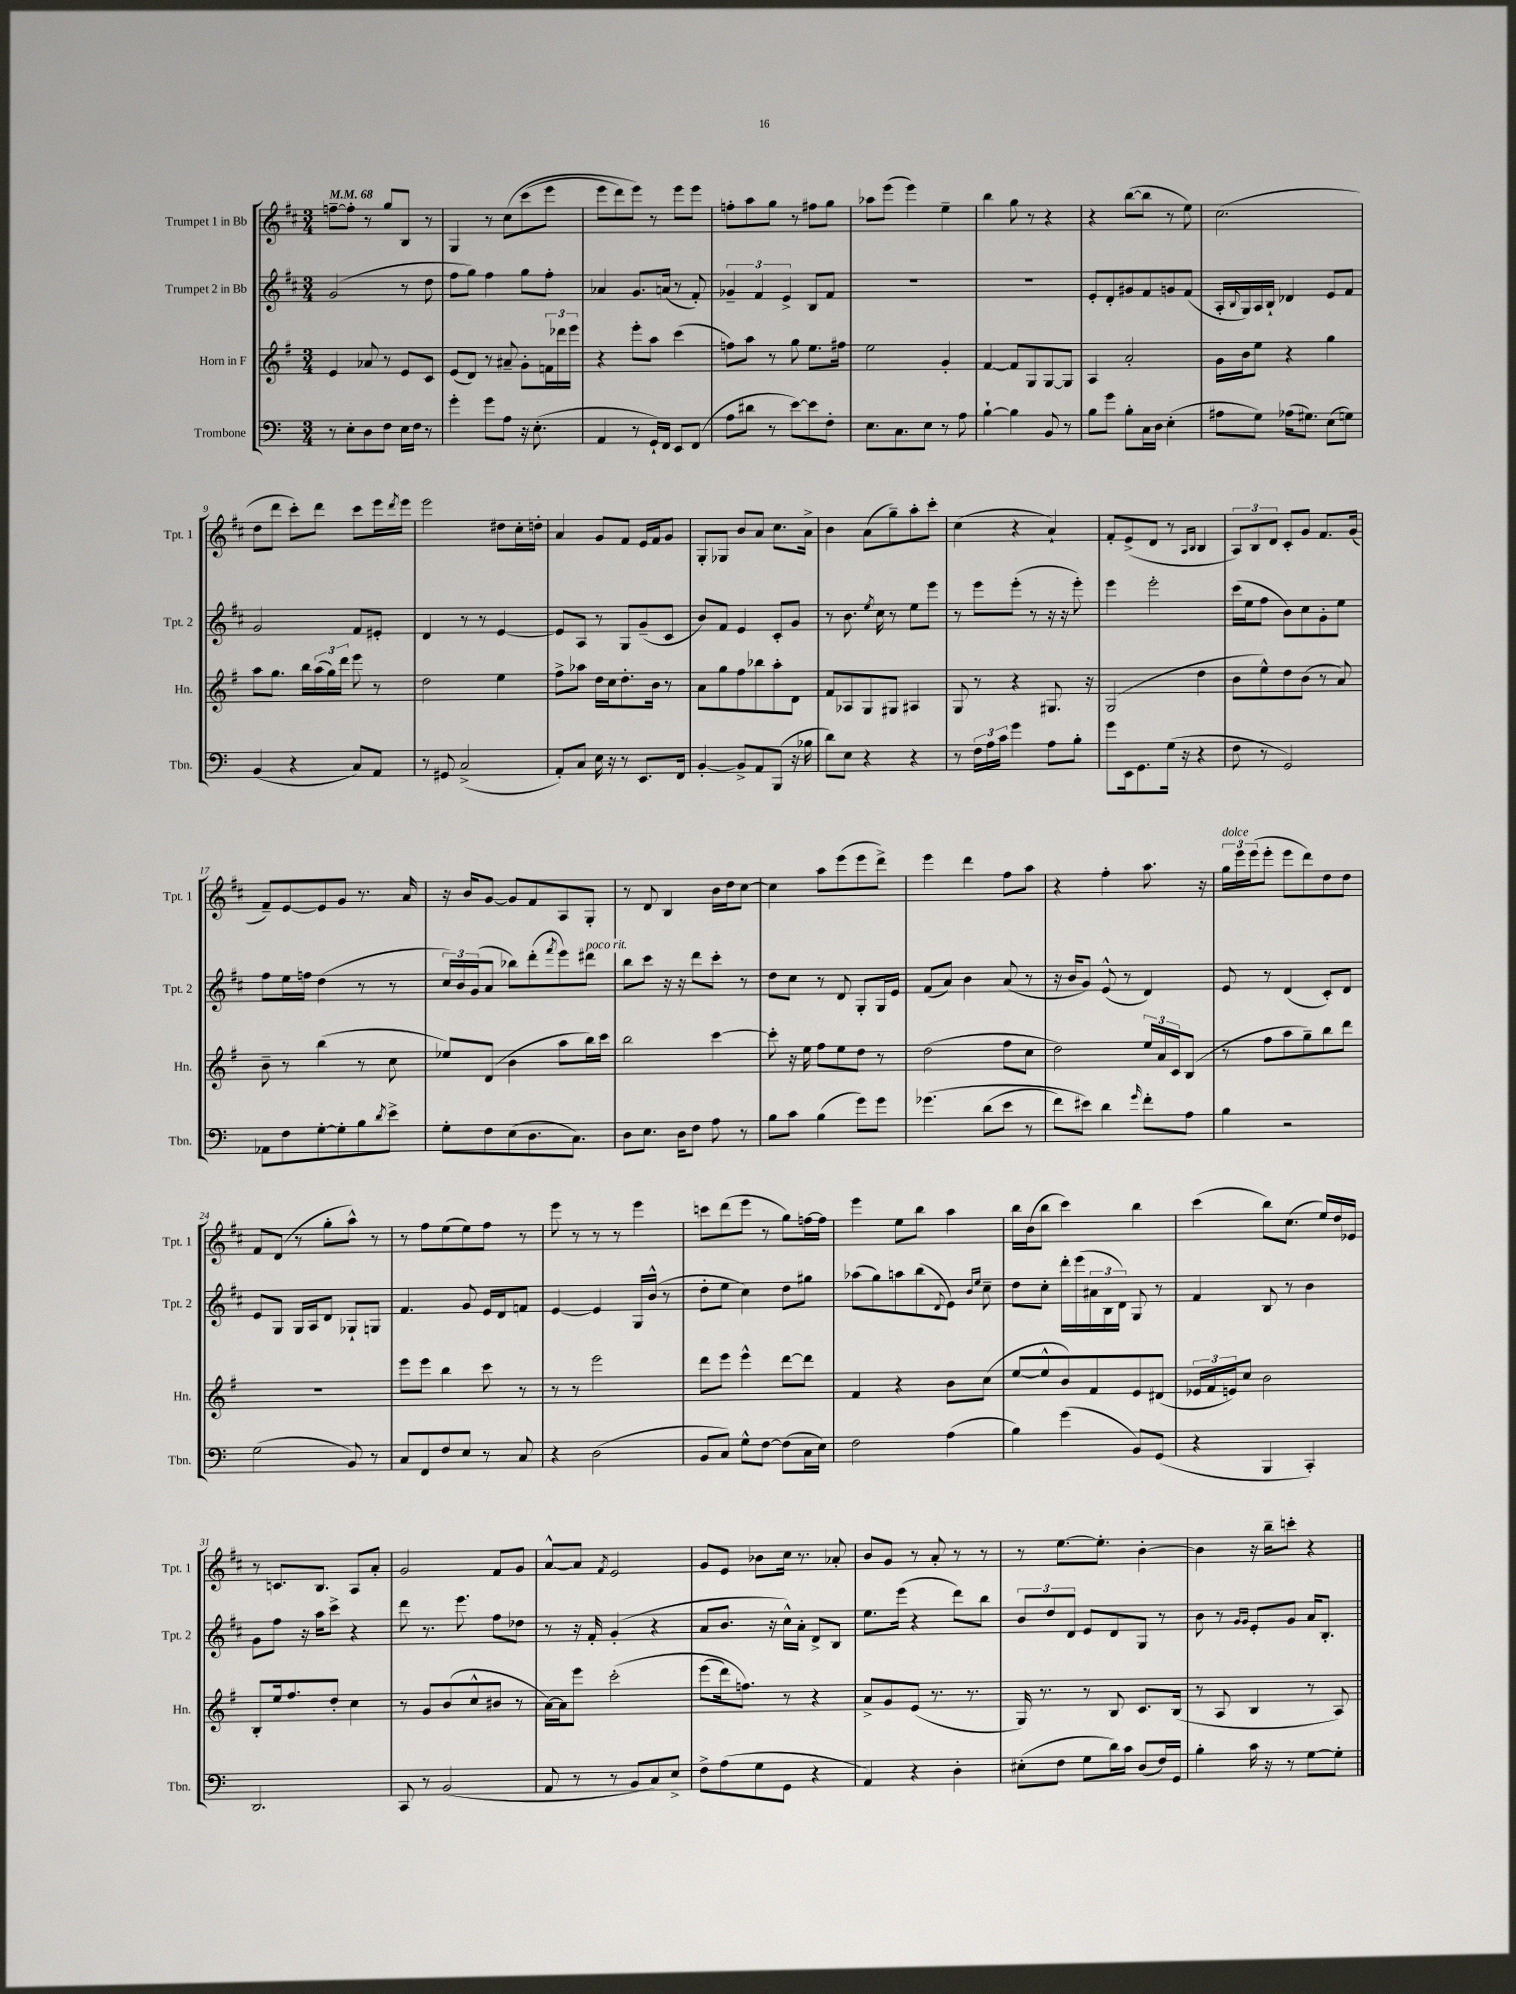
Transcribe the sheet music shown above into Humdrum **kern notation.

**kern	**kern	**kern	**kern
*staff4	*staff3	*staff2	*staff1
*clefF4	*clefG2	*clefG2	*clefG2
*k[]	*k[f#]	*k[f#c#]	*k[f#c#]
*M3/4	*M3/4	*M3/4	*M3/4
*MM68	*MM68	*MM68	*MM68
8r	4e/	(2g/	[8ff~\L
8E'\L	.	.	8ff'\]J
8D\	8a-/	.	8r
8F\J	8r	.	8gg/L
16E\LL	8e/L	8r	8B/J
16F\JJ	.	.	.
8r	8c/J	8dd\	8r
=	=	=	=
4g'\	(8e/L	8ff#\L	4G/
.	8d/J)	8gg\J)	.
8g\L	8r	4ff#\	8r
8A\J	8a#~/	.	&(8cc#\L
16r	8g'\L	8gg\L	(8ccc#\
(8.E'\	.	.	.
.	24f\L	8ff#'\J	8eee\J
.	24ddd-\	.	.
.	24eee\JJ	.	.
=	=	=	=
4AA/	4r	4a-/	8eee\L
.	.	.	8ddd\)
8r	8eee'\L	8.g/L	8eee\J&)
16GG`/LL)	8aa\J	.	8r
16FF/JJ	.	(16a/Jk	.
8EE/L	(4ccc\	8r	8eee\L
(8FF/J	.	8f#'/)	8eee\J
=	=	=	=
8A\L	8ff\L)	6g-~/	8ff'\L
8d#\J	8aa\J	.	8aa\
.	.	6f#/	.
8r	8r	.	8gg\J
.	.	6e^/	.
[8e\L)	8gg\	.	8r
8e\]	8.ee\L	8B/L	8ff#\L
8F'\J	.	8f#/J	8gg\J
.	16ff#\Jk	.	.
=	=	=	=
8.E\L	2ee\	2.r	8aa-\L
.	.	.	(8eee\J
8.C\	.	.	.
.	.	.	4eee\)
8E\J	.	.	.
8r	4g'/	.	4ee~\
8A\	.	.	.
=	=	=	=
[4B`\	[4f#/	2.r	4bb\
4B\]	8f#/]L	.	8gg\
.	8G/	.	8r
8BB/	[8G/	.	4r
8r	8G/]J	.	.
=	=	=	=
8B\L	4A/	8e'/L	4r
8g\J	.	8d'/	.
8B'\L	2a'/	8g#/	([8bb\L
16C\L	.	8f#/	8bb\]J
16D\JJ	.	.	.
(4E'\	.	8g/	8r
.	.	(8f#/J	8ee\)
=	=	=	=
8A#\L	16g\LL	16A'/LL	(2.cc#\
.	.	8qqB/	.
.	16b\J	16G/)	.
8G\J)	8ee\J	16A/	.
.	.	16B`/JJ	.
(16A-\LK	4r	4d-/	.
8.G#\J)	.	.	.
(8E\L	4gg\	8e/L	.
8G\J)	.	8f#/J	.
=	=	=	=
(4BB/	8aa\L	2g/	8dd\L
.	8.gg\J	.	8ddd\J
4r	.	.	8ccc#'\L)
.	16bb\LL	.	.
.	(24aa\	.	8ddd\J
.	24gg\)	.	.
.	24ddd\JJ	.	.
8C/L)	8eee\	8f#/L	8ccc#\L
8AA/J	8r	8e#'/J	16eee\L
.	.	.	8qddd/
.	.	.	16eee\JJ
=	=	=	=
8r	2dd\	4d/	2eee\
8GG#/	.	.	.
(2C^/	.	8r	.
.	.	8r	.
.	4ee\	[4e/	8dd#\L
.	.	.	16cc#'\L
.	.	.	16dd'\JJ
=	=	=	=
8AA'/L)	8ff#^\L	8e/]L	4a/
8C/J	8aa-\J	8A/J	.
16E\	16dd\LL	8r	8g/L
16r	16cc\J	.	.
8r	8.dd'\	8G/L	8f#/J
8.EE/L	.	(8g~/	16e/LL
.	16b\Jk	.	16f#/J
.	8r	8c#/J	8g/J
16FF/Jk	.	.	.
=	=	=	=
[4BB'/	8a\L	8b/L)	8G'/L
.	8gg\	8f#/J	8G-/J
8BB^/]L	8ff#\	4e/	8b/L
8AA/	8bb-\	.	8a/J
(8BBB/J	8aa'\	8c#'/L	8.cc#\L
16r	8d\J	8g/J	.
16B-\	.	.	16a^\Jk
=	=	=	=
8d\L)	8f#/L	8r	4b\
8E\J	8A-/	8.b\	.
4r	8G/	.	(8a\L
.	.	8qee/	.
.	.	16cc#\	.
.	8G#/J	8r	8gg~\)
4r	4A#/	8ee\L	8aa'\
.	.	8eee\J	8ccc#'\J
=	=	=	=
8r	8G/	8r	(4cc#\
24F\LL	8r	8eee\L	.
24A\	.	.	.
24c\JJ	.	.	.
4g\	4r	(8eee'\J	4r
.	.	8r	.
8A\L	8.G#/	16r	4a`/)
.	.	16r	.
8B'\J	.	8eee'\)	.
.	16r	.	.
=	=	=	=
8g\L	(2G/	4eee\	8f#'/L
16EE\k	.	.	(8e^/
8.GG\	.	.	.
.	.	2eee'\	8d/J
(16G\Jk	.	.	8r
16r	.	.	.
.	.	.	16qqA/LL
.	.	.	16qqB/JJ
4r	4dd\	.	4B/
=	=	=	=
8F\	8b\L	(16ccc#\LL	12A/L)
.	.	16ee\J	.
.	.	.	12B/
8r	8ee^^\)	8ff#\J	.
.	.	.	12d/J
2GG/)	8dd\	8b\L)	8c#'/L
.	(8b\J	8cc#\	8g/J
.	8r	8g'\	8.f#/L
.	8a/)	8ee\J	.
.	.	.	(16g/Jk
=	=	=	=
8AA-\L	8b~\	8ff#\L	8f#~/L)
8F\	8r	16ee\L	[8e/
.	.	16ff\JJ	.
[8G'\	(4bb\	(4dd\	8e/]
8G'\]	.	.	8g/J
8B\	8r	8r	8.r
8qd/	.	.	.
8e^\J	8cc\	8r	.
.	.	.	16a/
=	=	=	=
8G'\L	8ee-/L)	24cc#/LL)	16r
.	.	24b/	.
.	.	.	16b/LK
.	.	(24g/J	.
8F\	(8d/J	8a/J	[8g/J
(8E\	4b\	8bb-\L)	8g/]L
8.D\	.	(8ddd'\	8f#/
.	.	8qfff#/	.
.	8aa\L	8eee\)	8A/
8.C\J)	.	.	.
.	16bb\L)	8ddd#\J	8G'/J
.	16ccc\JJ	.	.
=	=	=	=
8D\L	2bb\	8bb\L	8r
8.E\J	.	8ccc#\J	8d/
.	.	16r	4B/
16D\LK	.	16r	.
8F\J	.	8ddd\L	.
8A\	[4ccc\	8ccc#'\J	16b\LL
.	.	.	16dd\J
8r	.	8r	[8cc#\J
=	=	=	=
8B\L	8ccc'\]	8dd\L	4cc#\]
8c\J	16r	8cc#\J	.
.	16ee\	.	.
(4B\	8ff#\L	8r	8aa\L
.	8ee\	8d/	(8eee\
8g\L)	8dd\J	8G'/L	8eee\
8g\J	8r	16G/L	8ddd^\J)
.	.	16e/JJ	.
=	=	=	=
&(4.g-\	(2dd\	(8f#/L	4eee\
.	.	8a/J)	.
.	.	4b\	4ddd\
(8d\L	.	.	.
8e\J	8ff#\L	(8a/	8ff#\L
8r	8cc\J	8r	8aa\J
=	=	=	=
8f\L)	2dd\)	16r	4r
.	.	16b/LK	.
8e#\J&)	.	8g/J)	.
4d\	.	(8e^^/	4ff#'\
.	.	8r	.
16qqg/	.	.	.
8f'\L	24ee/LL	4d/)	8.aa\
.	24a/	.	.
.	24c/J	.	.
8A\J	(8B/J	.	.
.	.	.	16r
=	=	=	=
4B\	8r	8e/	24gg\LL
.	.	.	24eee\
.	.	.	(24eee\J
.	8ff#\L	8r	8eee'\J
2r	8aa\	(4d/	8eee\L
.	8gg~\)	.	8ddd\)
.	8bb\	8c#'/L)	8dd\
.	8ddd\J	8d/J	8dd\J
=	=	=	=
(2G\	2.r	8e/L	8f#/L
.	.	8G/J	(8d/J
.	.	16G/LL	8r
.	.	16A/J	.
.	.	8d/J	8gg'\L
8BB/)	.	8G-`/L	8aa^^\J)
8r	.	8G/J	8r
=	=	=	=
8C/L	8eee\L	4.f#/	8r
8FF/	8eee\J	.	8ff#\L
8F/	4bb\	.	(8ee\
8E/J	.	8g/	8ee\)
8r	8ccc\	16e/LL	8ff#\J
.	.	16d/J	.
8C/	8r	8f/J	8r
=	=	=	=
4r	8r	[4e/	8eee\
.	8r	.	8r
(2D\	2eee\	4e/]	8r
.	.	.	8r
.	.	16G/LL	4eee\
.	.	(16b^^/JJ	.
.	.	8r	.
=	=	=	=
8BB/L	8ddd\L	8dd'\L	8ccc\L
8C/J)	8eee\J	8ee\J	(8ddd\
8G^^\L	4eee^^\	4cc#\)	8eee\J
[8F\J	.	.	8r
(8F\]L	[8ddd\L	8dd\L	8gg\L)
16C\L	8ddd\]J	8gg#\J	[16ff\L
16E\JJ)	.	.	16ff\]JJ
=	=	=	=
2F\	4f#/	(8aa-\L	4eee\
.	.	8gg\)	.
.	4r	8aa\	8ee\L
.	.	(8bb\	8bb\J
.	.	8qqd/	.
(4A\	8b\L	8e\J)	4aa\
.	.	16qqb/LL	.
.	.	16qqee/JJ	.
.	(8cc\J	8cc#~\	.
=	=	=	=
4B\)	[8ee/L	8dd\L	16bb\LL
.	.	.	(16b\J
.	8ee^^/]	8cc#'\J	8bb\J
(4g\	8b/)	16ddd'\LL	4ccc#\)
.	.	(16eee\	.
.	8f#/	24a#\	.
.	.	24B\	.
.	.	24d\JJ)	.
8BB/L)	8e/	8G/	4bb\
(8GG/J	(8d#/J	8r	.
=	=	=	=
4r	24e-/LL	4f#/	(4ccc#\
.	24f#/	.	.
.	24e/J)	.	.
.	8cc/J	.	.
4BBB/	2b\	8B/	8bb\L)
.	.	8r	(8.cc#\J
4CC'/)	.	4b\	.
.	.	.	16ee/LL)
.	.	.	16dd/
.	.	.	16e-/JJ
=	=	=	=
2.DD/	8B'/L	8g\L	8r
.	16ee/k	8ff#\J	8.c/L
.	8.ff#/	.	.
.	.	16r	.
.	.	16aa\LK	8.B/J
.	8dd'/J	8ccc#^\J	.
.	4cc\	4r	8A/L
.	.	.	8a'/J
=	=	=	=
8CC/	8r	8ddd\	2g/
8r	8g/L	8.r	.
(2BB/	(8b/	.	.
.	.	8.eee\	.
.	8cc^^/	.	.
.	8b#/J	8ff#\L	8f#/L
.	8r	8dd-\J	8g/J
=	=	=	=
8AA/	[16a\LL)	8r	[8a^^/L
.	16a\]J	.	.
8r	8eee\J	16r	8a/]J
.	.	16f#'/	.
.	.	.	8qf#/
8r	&(2ccc'\	(4g'/	2e/
8BB/L	.	.	.
8C/)	.	4r	.
8E^/J	.	.	.
=	=	=	=
8F^\L	(8eee\L	8a/L	8g/L
(8A\	16ddd\k)	8.b/J	8e/J
.	8.ff\J&)	.	.
8G\	.	.	8b-\L
.	.	16r	.
8GG\J	8r	16cc#^^\LL)	16cc#\Jk
.	.	16a'\JJ	8.r
4r	4r	8d^/L	.
.	.	8B/J	8a-'/
=	=	=	=
4AA/)	8a^/L	8.ee\L	8b/L
.	8g/	.	8g/J
.	.	(16eee\Jk	.
4r	(8e/J	4r	8r
.	8.r	.	8a'/
4D'\	.	8ddd\L)	8r
.	8.r	.	.
.	.	8bb\J	8r
=	=	=	=
(8E#'\L	16G/)	12b/L	8r
.	8.r	.	.
.	.	12dd/	.
8F\J	.	.	[8.ee\L
.	.	12d/J	.
8G\L	8r	8e/L	.
.	.	.	8.ee'\]J
16d\L)	8B/	8d/	.
16c\JJ	.	.	.
(8D/L	8.c/L	8G/J	[4b'\
16F/L)	.	8r	.
16GG/JJ	(16B/Jk	.	.
=	=	=	=
4B'\	8r	8b\	4b\]
.	8A/	8r	.
.	.	16qqg/LL	.
.	.	16qqg/JJ	.
16c\	4B/	8e'/L	16r
16r	.	.	16bb~\LK
8r	.	8g/J	8ccc'\J
[8G\L	8r	16a/LK	4r
.	.	8.B'/J	.
8G'\]J	8A/)	.	.
==	==	==	==
*-	*-	*-	*-
